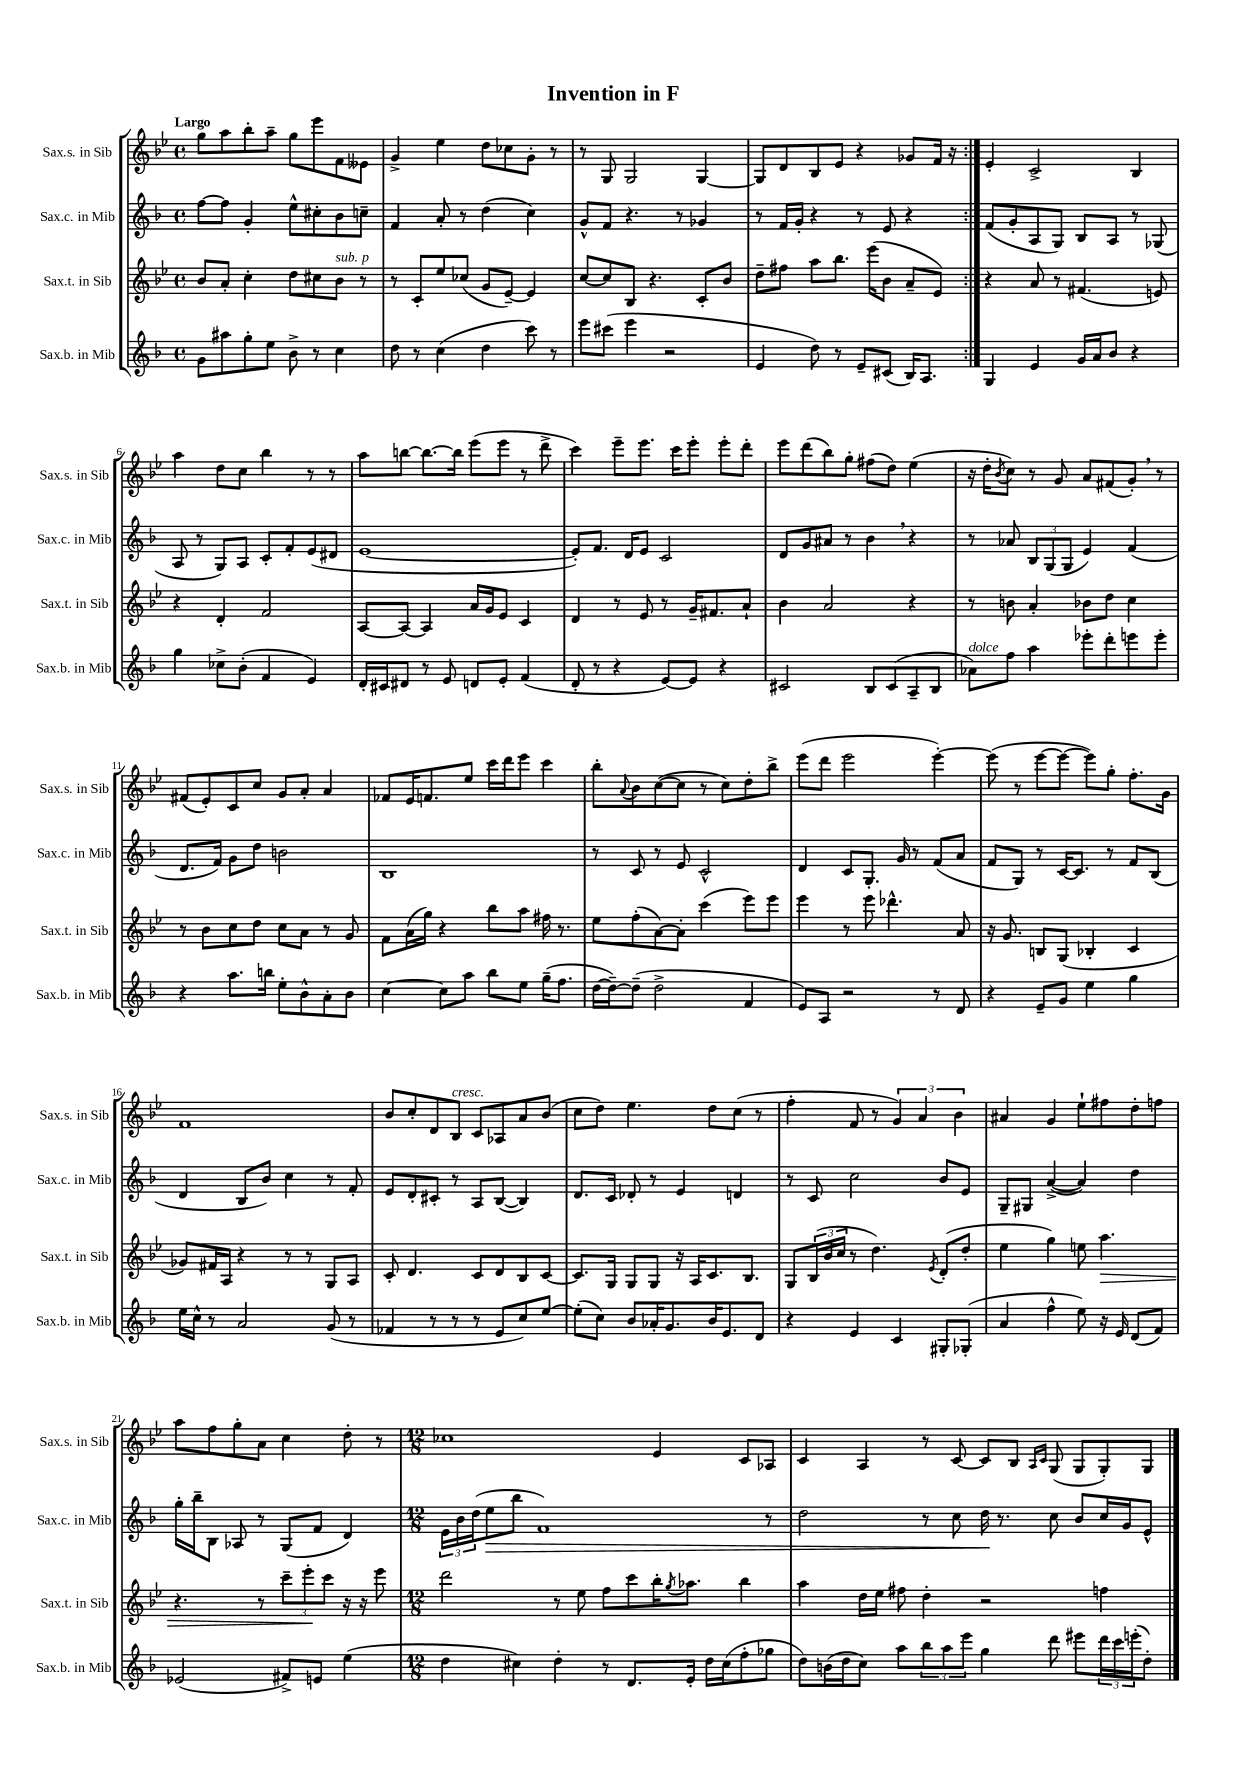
\header { title = "Invention in F" }
<<
\new StaffGroup <<
\new Staff = "s0" \with { instrumentName = "Sax.s. in Sib" shortInstrumentName = "Sax.s. in Sib" } {
    \clef treble \key bes \major \defaultTimeSignature \time 4/4 \tempo "Largo"
    \repeat volta 2 { g''8 a''8 bes''8-. a''8-- g''8 ees'''8 f'8 eeses'8 |
    g'4-> ees''4 d''8 ces''8 g'8-. r8 |
    r8 g8 g2 g4~ |
    g8 d'8 bes8 ees'8 r4 ges'8 f'16 r16 | }
    ees'4-. c'2-> bes4 |
    a''4 d''8 c''8 bes''4 r8 r8 |
    a''8 b''8~ b''8.~ b''16 ees'''8( ees'''8 r8 d'''8-> |
    c'''4) ees'''8-- ees'''8. c'''16 ees'''8-. ees'''8-. d'''8-. |
    ees'''8 d'''8( bes''8) g''8-. fis''8( d''8) ees''4( |
    r16 d''16-. \acciaccatura { bes'8 } c''8) r8 g'8 a'8 fis'8( g'8-.) \breathe r8 |
    fis'8( ees'8-.) c'8 c''8 g'8 a'8-. a'4 |
    fes'8 ees'16 f'8. ees''8 c'''16 d'''16 ees'''8 c'''4 |
    bes''8-. \appoggiatura { a'8 } bes'8 c''8~( c''8 r8 c''8) d''8-. bes''8-> |
    ees'''8( d'''8 ees'''2 ees'''4~-.) |
    ees'''8( r8 ees'''8~ ees'''8~ ees'''8) g''8-. f''8.-. g'16 |
    f'1 |
    bes'8 c''8-. d'8 bes8^\markup { \italic "cresc." } c'8 aes8 a'8 bes'8( |
    c''8 d''8) ees''4. d''8 c''8( r8 |
    f''4-. f'8 r8 \tuplet 3/2 { g'4) a'4 bes'4 } |
    ais'4 g'4 ees''8-! fis''8 d''8-. f''8 |
    a''8 f''8 g''8-. a'8 c''4 d''8-. r8 |
    \numericTimeSignature \time 12/8 ces''1 ees'4 c'8 aes8 |
    c'4 a4 r8 c'8~ c'8 bes8 \grace { a16 c'16 } g8( g8 g8-.) g8 \bar "|." |
}
\new Staff = "s1" \with { instrumentName = "Sax.c. in Mib" shortInstrumentName = "Sax.c. in Mib" } {
    \clef treble \key f \major \defaultTimeSignature \time 4/4
    \repeat volta 2 { f''8~ f''8 g'4-. e''8-^ cis''8-. bes'8 c''8-- |
    f'4 a'8-. r8 d''4( c''4) |
    g'8-^ f'8 r4. r8 ges'4 |
    r8 f'16 g'16-. r4 r8 e'8 r4 | }
    f'8( g'8-. a8 g8) bes8 a8 r8 ges8( |
    a8 r8 g8) a8 c'8-. f'8-. e'8( dis'8 |
    e'1~ |
    e'8-.) f'8. d'16 e'8 c'2 |
    d'8 g'8 ais'8 r8 bes'4 \breathe r4 |
    r8 aes'8 \tuplet 3/2 { bes8 g8( g8 } e'4) f'4( |
    d'8. f'16) g'8 d''8 b'2 |
    bes1 |
    r8 c'8 r8 e'8 c'2-^ |
    d'4 c'8 g8.-. g'16 r8 f'8( a'8 |
    f'8 g8) r8 c'16~ c'8. r8 f'8 bes8( |
    d'4 bes8 bes'8) c''4 r8 f'8-. |
    e'8 d'8-. cis'8-. r8 a8 bes8~( bes4) |
    d'8. c'16 des'8-. r8 e'4 d'4 |
    r8 c'8 c''2 bes'8 e'8 |
    g8-- gis8 a'4~->( a'4) d''4 |
    g''16-. bes''16-- bes8 aes8 r8 g8( f'8 d'4) |
    \numericTimeSignature \time 12/8 \tuplet 3/2 { e'16 bes'16 d''16( } e''8\> bes''8 f'1) r8 |
    d''2 r8 c''8 d''16\! r8. c''8 bes'8 c''16 g'16 e'8-^ \bar "|." |
}
\new Staff = "s2" \with { instrumentName = "Sax.t. in Sib" shortInstrumentName = "Sax.t. in Sib" } {
    \clef treble \key bes \major \defaultTimeSignature \time 4/4
    \repeat volta 2 { bes'8 a'8-. c''4-. d''8 cis''8 bes'8^\markup { \italic "sub. p" } r8 |
    r8 c'8-. ees''8 ces''8( g'8 ees'8~--) ees'4 |
    c''8~ c''8 bes8 r4. c'8-. bes'8 |
    d''8-- fis''8 a''8 bes''8. ees'''16( bes'8 a'8-- ees'8) | }
    r4 a'8 r8 fis'4.( e'8) |
    r4 d'4-. f'2 |
    a8~ a8~ a4 a'16 g'16 ees'8 c'4 |
    d'4 r8 ees'8 r8 g'16-- fis'8. a'8-! |
    bes'4 a'2 r4 |
    r8 b'8 a'4-. bes'8 d''8 c''4 |
    r8 bes'8 c''8 d''8 c''8 a'8 r8 g'8 |
    f'8 a'16( g''16) r4 bes''8 a''8 fis''16 r8. |
    ees''8 f''8-.( a'8~) a'8-. c'''4( ees'''8) ees'''8 |
    ees'''4 r8 ees'''8 des'''4.-^ a'8 |
    r16 g'8. b8 g8( bes4-. c'4 |
    ges'8) fis'16 a16 r4 r8 r8 g8 a8 |
    c'8-. d'4. c'8 d'8 bes8 c'8~ |
    c'8. g16 g8 g8 r16 a16 c'8. bes8. |
    g8 \tuplet 3/2 { bes16( bes'16 c''16 } r8 d''4.) \acciaccatura { ees'8 } d'8-.( d''8-. |
    ees''4 g''4) e''8 a''4.\> |
    r4. r8 \tuplet 3/2 { c'''8-- ees'''8-.\! c'''8 } r16 r16 ees'''8 |
    \numericTimeSignature \time 12/8 d'''2 r8 ees''8 f''8 c'''8 bes''16-. \acciaccatura { g''8 } aes''8. bes''4 |
    a''4 d''16 ees''16 fis''8 d''4-. r2 f''4 \bar "|." |
}
\new Staff = "s3" \with { instrumentName = "Sax.b. in Mib" shortInstrumentName = "Sax.b. in Mib" } {
    \clef treble \key f \major \defaultTimeSignature \time 4/4
    \repeat volta 2 { g'8 ais''8 g''8-. e''8 bes'8-> r8 c''4 |
    d''8 r8 c''4( d''4 c'''8) r8 |
    e'''8 cis'''8( e'''4 r2 |
    e'4 d''8) r8 e'8-- cis'8( bes16) a8. | }
    g4 e'4 g'16 a'16 bes'8 r4 |
    g''4 ces''8-> bes'8-.( f'4 e'4) |
    d'16-. cis'16 dis'8 r8 e'8 d'8 e'8-. f'4( |
    d'8-. r8 r4 e'8~) e'8 r4 |
    cis'2 bes8 cis'8( a8-- bes8 |
    aes'8^\markup { \italic "dolce" }) f''8 a''4 ees'''8-. d'''8-. e'''8 e'''8-. |
    r4 a''8. b''16 e''8-. bes'8-^ a'8-. bes'8 |
    c''4~ c''8 a''8 bes''8 e''8 g''16--( f''8. |
    d''16~ d''16~--) d''8--( d''2-> f'4 |
    e'8) a8 r2 r8 d'8 |
    r4 e'8-- g'8 e''4 g''4 |
    e''16 c''16-^ r8 a'2 g'8( r8 |
    fes'4 r8 r8 r8 e'8 c''8) e''8~ |
    e''8-.( c''8) bes'8 aes'16-. g'8. bes'16 e'8. d'8 |
    r4 e'4 c'4 gis8-. ges8-.( |
    a'4 f''4-^ e''8) r16 e'16 d'8( f'8) |
    ees'2( fis'8->) e'8 e''4( |
    \numericTimeSignature \time 12/8 d''4 cis''4) d''4-. r8 d'8. e'16-. d''16 cis''16( f''8-. ges''8 |
    d''8) b'16( d''16 c''8) a''8 \tuplet 3/2 { bes''8 a''8 e'''8 } g''4 d'''8 eis'''8 \tuplet 3/2 { d'''16 c'''16 e'''16-.( } d''8-.) \bar "|." |
}
>>
>>
